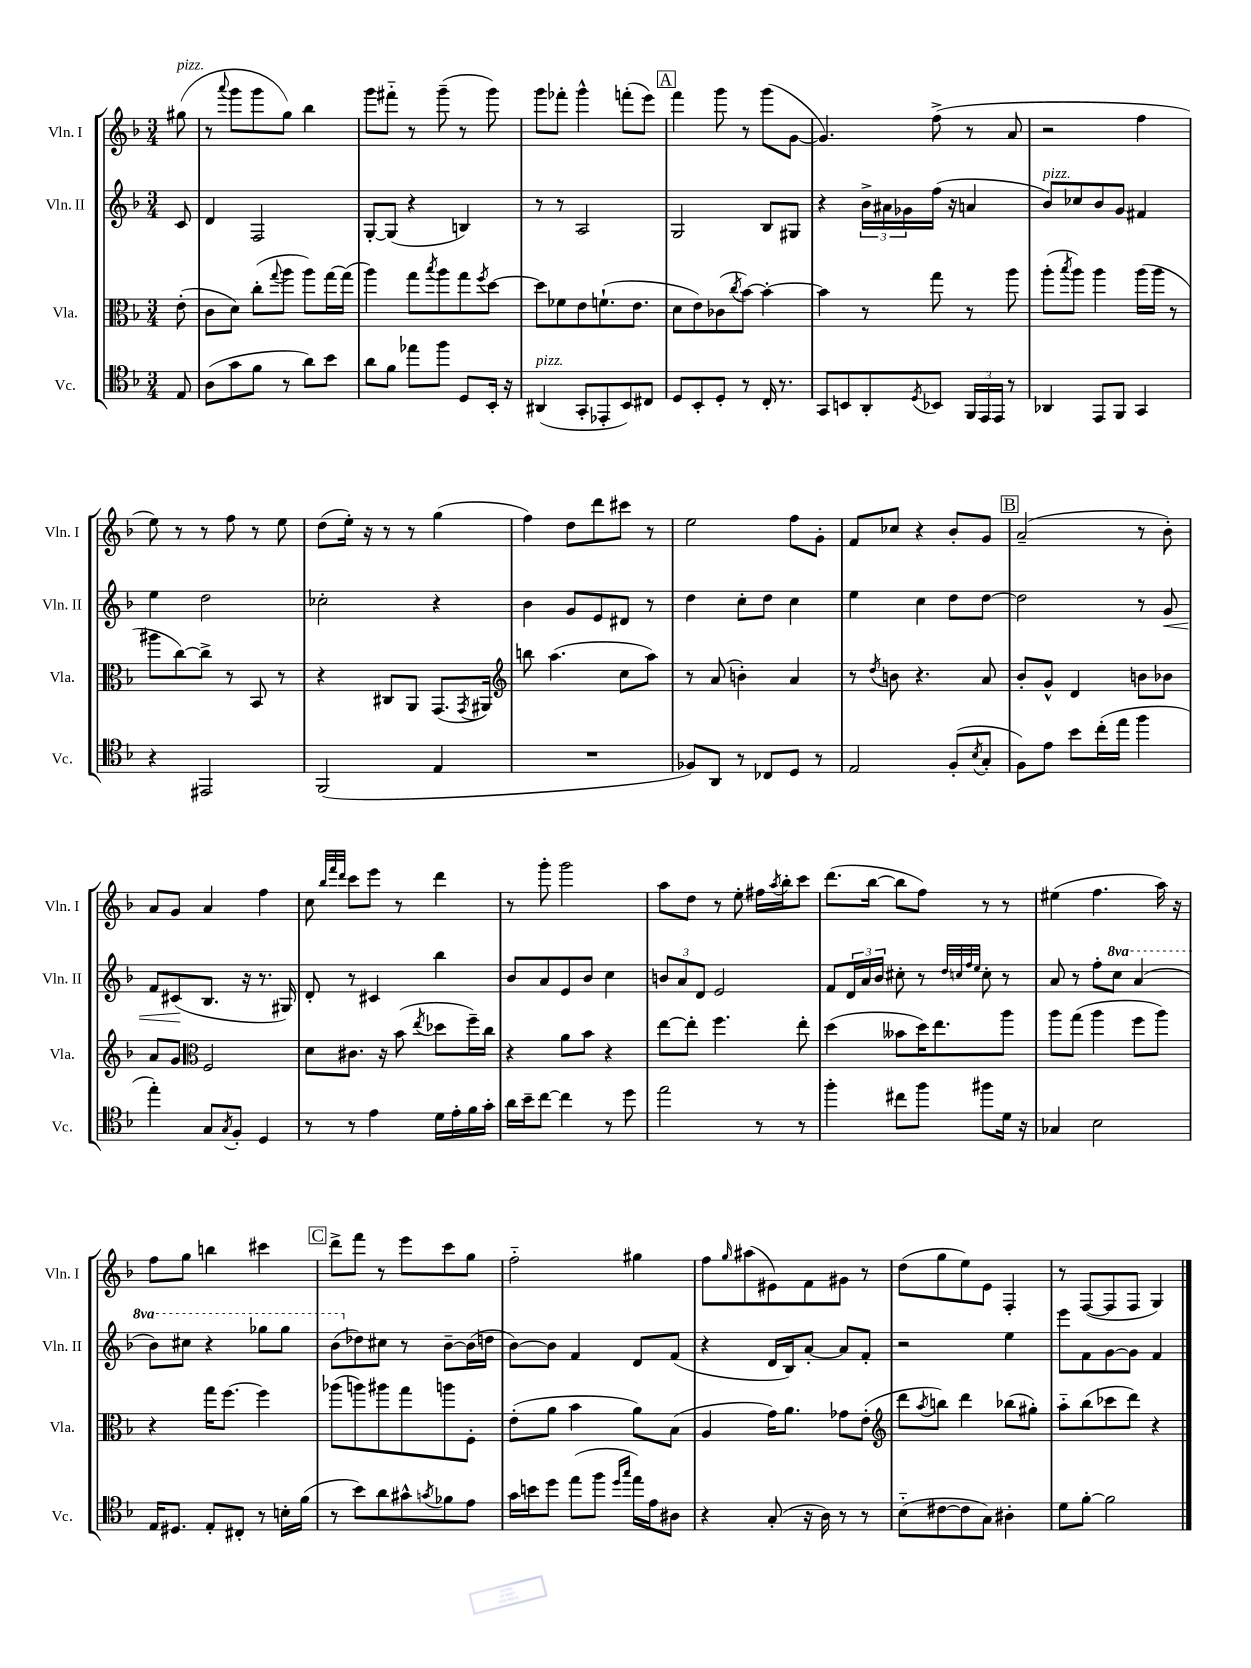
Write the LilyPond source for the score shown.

<<
\new StaffGroup <<
\new Staff = "s0" \with { instrumentName = "Vln. I" shortInstrumentName = "Vln. I" } {
    \clef treble \key f \major \numericTimeSignature \time 3/4 \partial 8
    gis''8^\markup { \italic "pizz." }( |
    r8 \appoggiatura { a'''8 } g'''8 g'''8 g''8) bes''4 |
    g'''8 fis'''8-_ r8 g'''8--( r8 g'''8) |
    g'''8 fes'''8-. g'''4-^ f'''8-.( e'''8) |
    \mark \markup { \box "A" } f'''4 g'''8 r8 g'''8( g'8~ |
    g'4.) f''8->( r8 a'8 |
    r2 f''4 |
    e''8) r8 r8 f''8 r8 e''8 |
    d''8( e''16-.) r16 r8 r8 g''4( |
    f''4) d''8 d'''8 cis'''8 r8 |
    e''2 f''8 g'8-. |
    f'8 ces''8 r4 bes'8-. g'8 |
    \mark \markup { \box "B" } a'2--( r8 bes'8-.) |
    a'8 g'8 a'4 f''4 |
    c''8 \grace { bes''32 f'''32 d'''32 } c'''8 e'''8 r8 d'''4 |
    r8 g'''8-. g'''2 |
    a''8 d''8 r8 e''8-. fis''16 \acciaccatura { a''8 } bes''16-. c'''8 |
    d'''8.( bes''16~ bes''8 f''8) r8 r8 |
    eis''4( f''4. a''16) r16 |
    f''8 g''8 b''4 cis'''4 |
    \mark \markup { \box "C" } d'''8-> f'''8 r8 e'''8 c'''8 g''8 |
    f''2-_ gis''4 |
    f''8 \grace { g''16 } ais''8( eis'8) f'8 gis'8 r8 |
    d''8( g''8 e''8) e'8 f4-. |
    r8 f8~( f8 f8 g4) \bar "|." |
}
\new Staff = "s1" \with { instrumentName = "Vln. II" shortInstrumentName = "Vln. II" } {
    \clef treble \key f \major \numericTimeSignature \time 3/4 \set Staff.ottavationMarkups = #ottavation-simple-ordinals \partial 8
    c'8 |
    d'4 f2 |
    g8~-. g8( r4 b4) |
    r8 r8 a2 |
    \mark \markup { \box "A" } g2 bes8 gis8 |
    r4 \tuplet 3/2 { bes'16-> ais'16 ges'16 } f''16( r16 a'4 |
    bes'8^\markup { \italic "pizz." }) ces''8 bes'8 g'8 fis'4 |
    e''4 d''2 |
    ces''2-. r4 |
    bes'4 g'8 e'8 dis'8 r8 |
    d''4 c''8-. d''8 c''4 |
    e''4 c''4 d''8 d''8~ |
    \mark \markup { \box "B" } d''2 r8 g'8\< |
    f'8 cis'8\!( bes8. r16 r8. gis16) |
    d'8-. r8 cis'4 bes''4 |
    bes'8 a'8 e'8 bes'8 c''4 |
    \tuplet 3/2 { b'8 a'8 d'8 } e'2 |
    f'8 \tuplet 3/2 { d'16 a'16 bes'16 } cis''8-. r8 \grace { d''32 c''32 f''32 e''32 } c''8-. r8 |
    a'8 r8 f''8-. \ottava #1 c'''8 a''4( |
    bes''8) cis'''8 r4 ges'''8 ges'''8 |
    \mark \markup { \box "C" } bes''8( \ottava #0 des''8) cis''8 r8 bes'8~-- bes'16( d''16 |
    bes'8~) bes'8 f'4 d'8 f'8( |
    r4 d'16 bes16) a'8~-. a'8 f'8-. |
    r2 e''4 |
    e'''8 f'8 g'8~ g'8 f'4 \bar "|." |
}
\new Staff = "s2" \with { instrumentName = "Vla." shortInstrumentName = "Vla." } {
    \clef alto \key f \major \numericTimeSignature \time 3/4 \partial 8
    e'8-.( |
    c'8 d'8) c''8-.( \appoggiatura { g''8 } a''8 a''8) g''16~ g''16( |
    a''4) g''8 \acciaccatura { bes''8 } a''8 g''8 \acciaccatura { f''8 } d''8~ |
    d''8 fes'8 e'8 f'8.-!( e'8. |
    \mark \markup { \box "A" } d'8 e'8) ces'8( \acciaccatura { c''8 } bes'8~) bes'4~-. |
    bes'4 r8 g''8 r8 a''8 |
    a''8-.( \acciaccatura { bes''8 } a''8) a''4 a''16( a''16 r8 |
    ais''8 c''8~) c''8-> r8 bes,8 r8 |
    r4 cis8 a,8 g,8.( \acciaccatura { g,8 } ais,16) |
    \clef treble b''8 a''4.( c''8 a''8) |
    r8 a'8( b'4-.) a'4 |
    r8 \acciaccatura { d''8 } b'8 r4. a'8 |
    \mark \markup { \box "B" } bes'8-. g'8-^ d'4 b'8 bes'8 |
    a'8 g'8 \clef alto f2 |
    d'8 cis'8. r16 bes'8( \acciaccatura { e''8 } des''8 f''16--) c''16 |
    r4 a'8 bes'8 r4 |
    e''8~ e''8-. f''4. e''8-. |
    d''4( beses'8 d''16) e''8. a''8 |
    a''8 g''8( a''4 f''8 a''8) |
    r4 g''16 f''8.~ f''4 |
    \mark \markup { \box "C" } aes''8( a''8) ais''8 g''8 a''8 f8-. |
    e'8-.( a'8 bes'4 a'8) bes8( |
    a4 g'16) a'8. ges'8 e'8-.( |
    \clef treble d'''8 \acciaccatura { a''8 } b''8) d'''4 bes''8( gis''8-.) |
    a''8-_ bes''8( ces'''8 d'''8) r4 \bar "|." |
}
\new Staff = "s3" \with { instrumentName = "Vc." shortInstrumentName = "Vc." } {
    \clef tenor \key f \major \numericTimeSignature \time 3/4 \partial 8
    e8 |
    a8( g'8 f'8 r8 a'8) bes'8 |
    a'8 f'8 ees''8 f''8 d8 bes,16-. r16 |
    ais,4^\markup { \italic "pizz." }( g,8-. ees,8-. bes,8) cis8 |
    \mark \markup { \box "A" } d8 bes,8-. d8-. r8 c16-. r8. |
    g,8 b,8 a,8-. \acciaccatura { d8 } bes,8 \tuplet 3/2 { f,16 e,16 e,16 } r8 |
    aes,4 e,8 f,8 g,4 |
    r4 eis,2 |
    f,2( e4 |
    R2. |
    fes8) a,8 r8 ces8 d8 r8 |
    e2 f8-.( \acciaccatura { bes8 } g8-. |
    \mark \markup { \box "B" } f8) e'8 bes'8 c''16-.( e''16 f''4 |
    e''4-.) g8 \acciaccatura { g8 } f8-. d4 |
    r8 r8 e'4 d'16 e'16-. f'16 g'16-. |
    a'16 bes'16-- c''8~ c''4 r8 d''8 |
    e''2 r8 r8 |
    f''4-. cis''8 f''8 fis''8 d'16 r16 |
    ges4 bes2 |
    e16 dis8. e8-. cis8-. r8 b16-. f'16( |
    \mark \markup { \box "C" } r8 bes'8) a'8 gis'8-^ \acciaccatura { g'8 } fes'8 e'8 |
    g'16 b'16 d''8 e''8( f''8 \grace { d''16 g''16 } e''16) e'16 ais8 |
    r4 g8-.( r16 a16) r8 r8 |
    bes8-_( cis'8~ cis'8 g8) ais4-. |
    d'8 f'8~-. f'2 \bar "|." |
}
>>
>>
\layout { \context { \Score \remove "Bar_number_engraver" } }
